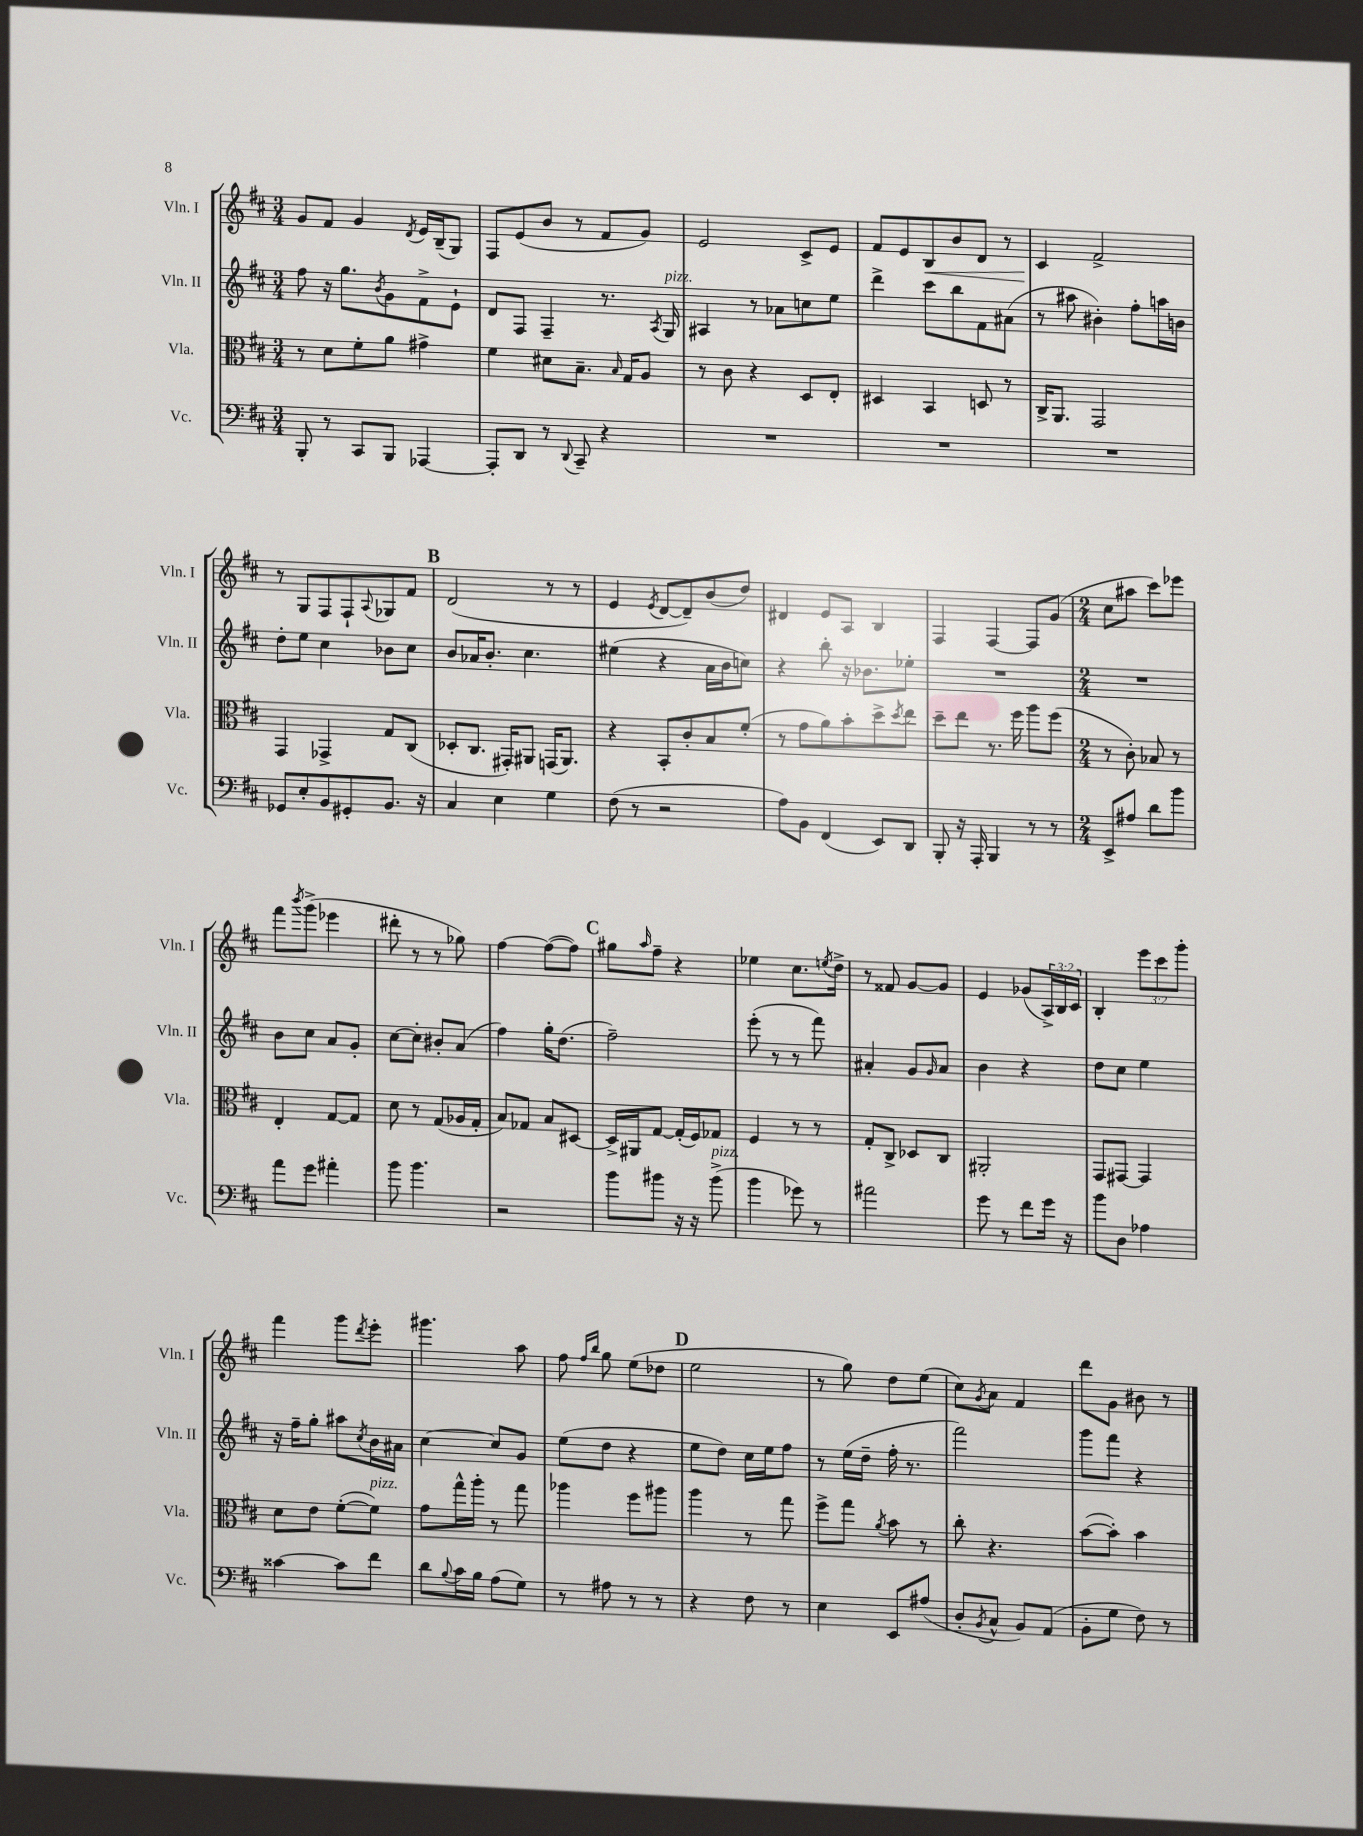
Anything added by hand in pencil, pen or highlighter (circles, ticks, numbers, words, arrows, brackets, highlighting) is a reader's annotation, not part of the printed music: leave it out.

**kern	**kern	**kern	**kern	**dynam
*part4	*part3	*part2	*part1	*part1
*staff4	*staff3	*staff2	*staff1	*staff1
*I"Vc.	*I"Vla.	*I"Vln. II	*I"Vln. I	*
*I'Vc.	*I'Vla.	*I'Vln. II	*I'Vln. I	*
*clefF4	*clefC3	*clefG2	*clefG2	*
*k[f#c#]	*k[f#c#]	*k[f#c#]	*k[f#c#]	*
*M3/4	*M3/4	*M3/4	*M3/4	*
=102	=102	=102	=102	=102
8BBB'/	8r	8ff#\	8g/L	.
8r	8d\L	16r	8f#/J	.
.	.	8.gg\L	.	.
8CC#/L	8f#'\	.	4g/	.
.	.	8qb/	.	.
8BBB/J	8a\J	8g\	.	.
.	.	.	8qd/	.
[4AAA-X/	4g#X^\	8f#^\	16e/LL	.
.	.	.	(16B~/J	.
.	.	8e`\J	8G/J)	.
=103	=103	=103	=103	=103
8AAA-'/L]	4f#\	8d/L	8F#/L	.
8DD/J	.	8F#/J	(8e/	.
8r	8d#X\L	4F#~/	8b/J	.
8qqDD/	.	.	.	.
8CC#~/	8.B~\J	.	8r	.
4r	.	8.r	8f#/L	.
.	16qqB/	.	.	.
.	16G/KL	.	.	.
.	8A/J	.	8g/J)	.
.	.	8qA/	.	.
!	!	!LO:TX:a:i:t=pizz.	!	!
.	.	16G/	.	.
=104	=104	=104	=104	=104
2.r	8r	4A#X/	2e/	.
.	8c#\	.	.	.
.	4r	8r	.	.
.	.	8a-X\L	.	.
.	8D/L	8ccn\	8c#^/L	.
.	8E'/J	8ee\J	8e/J	.
=105	=105	=105	=105	=105
2.r	4D#X/	4ddd^\	8f#/L	.
.	.	.	8e/	.
!	!	!	!	!LO:HP:b
.	4BB/	8ccc#\L	8B/	<
.	.	8bb\	8b/	.
.	8Dn/	8f#\	8d/J	.
.	8r	(8a#X\J	8r	.
=106	=106	=106	=106	=106
2.r	16C#^/KL	8r	4c#/	.
.	8.AA/J	.	.	.
.	.	8aa#X\	.	.
.	2GG/	4b#X'\)	2f#^/	[
.	.	8ff#'\L	.	.
.	.	16aan\L	.	.
.	.	16bn\JJ	.	.
!!LO:LB:g=z
=107	=107	=107	=107	=107
8GG-X/L	4GG/	8dd'\L	8r	.
8E'/	.	8ee\J	8G/L	.
8BB/	4GG-X^/	4cc#\	8F#/	.
8GG#X'/	.	.	8F#`/	.
.	.	.	8qqA/	.
8.BB/J	8G/L	8b-X\L	8G-X/	.
.	(8C#/J	8cc#\J	8f#/J	.
16r	.	.	.	.
!!LO:REH:place=s1:t=B
=108	=108	=108	=108	=108
4C#/	8D-X'/L	8b/L	(2d/	.
.	8.C#/J	16a-X/K	.	.
.	.	8.b'/J	.	.
4E\	.	.	.	.
.	16GG#X'/KL)	.	.	.
.	8AA#X/J	4.cc#\	.	.
4G\	(16GGn/KL	.	8r	.
.	8.AA#/J)	.	.	.
.	.	.	8r	.
=109	=109	=109	=109	=109
(8F#\	4r	(4ee#X\	4e/	.
8r	.	.	.	.
.	.	.	8qe/	.
2r	8BB'/L	4r	[8d/L	.
.	8c#'/	.	8d~/])	.
.	8B/	16a\LL	(8b/	.
.	.	16b\J	.	.
.	(8f#'/J	8ccn\J)	8dd/J)	.
=110	=110	=110	=110	=110
8A\L)	8r	4r	4d#X/	.
8BB\J	8g\L	.	.	.
(4FF#/	8a\)	8bb'\	8e/L	.
.	8b'\	16r	8A/J	.
.	.	8.b-X\L	.	.
8EE/L)	8dd^\	.	4B/	.
.	8qdd/	.	.	.
8DD/J	8ee\J	8ee-X'\J	.	.
=111	=111	=111	=111	=111
8BBB'/	8dd~\L	2.r	4F#/	.
16r	8ee\J	.	.	.
16AAA'/	.	.	.	.
4BBB/	8.r	.	[4F#/	.
.	16ff#\	.	.	.
8r	8aa\L	.	8F#/L]	.
8r	(8ff#\J	.	(8g/J	.
=112	=112	=112	=112	=112
*M2/4	*M2/4	*M2/4	*M2/4	*
8EE^/L	8r	2r	8cc#\L	.
8A#X/J	8c#'\)	.	8aa#X\J	.
8d\L	8B-X/	.	8ccc#\L)	.
8b\J	8r	.	8eee-X\J	.
!!LO:LB:g=z
=113	=113	=113	=113	=113
8a\L	4E'/	8b\L	8fff#\L	.
.	.	.	8qbbb/	.
8g\J	.	8cc#\J	(8ggg^\J	.
4a#X'\	[8G/L	8a/L	4eee-X\	.
.	8G/J]	8g'/J	.	.
=114	=114	=114	=114	=114
8b\	8d\	[8cc#\L	8ddd#X'\	.
4.b\	8r	8cc#'\J]	8r	.
.	(8G/L	8b#X'/L	8r	.
.	16A-X/L	(8a/J	8gg-X\)	.
.	16G'/JJ	.	.	.
=115	=115	=115	=115	=115
2r	8B/L)	4ff#\)	[4ff#\	.
.	8G-X/J	.	.	.
.	8B/L	16gg'\KL	(8ff#\L_	.
.	.	(8.dd\J	.	.
.	[8D#X/J	.	8ff#\J])	.
!!LO:REH:place=s1:t=C
=116	=116	=116	=116	=116
8b\L	16D#^/LL]	2ff#~\)	8gg#X\L	.
.	16AA#X/J	.	.	.
.	.	.	16qqaa/	.
8b#X\J	[8G/J	.	8ff#~\J	.
16r	(16G'/LL]	.	4r	.
16r	16F#/J)	.	.	.
!LO:TX:a:i:t=pizz.	!	!	!	!
(8b#^\	8G-X/J	.	.	.
=117	=117	=117	=117	=117
4b\	4F#/	(8eee'\	4ee-X\	.
.	.	8r	.	.
8g-X\)	8r	8r	8.cc#\L	.
8r	8r	8fff#\)	.	.
.	.	.	8qeen/	.
.	.	.	16dd^\Jk	.
=118	=118	=118	=118	=118
2a#X\	8G'/L	4a#X'/	8r	.
.	8C#^/J	.	8f##X/	.
.	8D-X/L	8g/L	[8g/L	.
.	.	16qqg/	.	.
.	8C#/J	8a#/J	8g/J]	.
=119	=119	=119	=119	=119
8g\	2AA#X'/	4b\	4e/	.
8r	.	.	.	.
8f#\L	.	4r	(8g-X/L	.
16g\Jk	.	.	24A^/L)	.
.	.	.	24B/	.
16r	.	.	.	.
.	.	.	24c#/JJ	.
=120	=120	=120	=120	=120
8b\L	8GG/L	8dd\L	4B'/	.
8D\J	[8GG#X/J	8cc#\J	.	.
4A-X\	4GG#/]	4ee\	12eee\L	.
.	.	.	12ccc#\	.
.	.	.	12ggg'\J	.
!!LO:LB:g=z
=121	=121	=121	=121	=121
[4c##X\	8d\L	16r	4fff#\	.
.	.	16ff#~\KL	.	.
.	8e\J	8gg'\J	.	.
8c##\L]	([8f#'\L	8aa#X\L	8ggg\L	.
.	.	8qcc#/	8qddd/	.
!	!LO:TX:a:i:t=pizz.	!	!	!
8f#\J	8f#\J])	16b\L	8eee'\J	.
.	.	16a#X\JJ	.	.
=122	=122	=122	=122	=122
8d\L	8g\L	[4cc#\	4.ggg#X\	.
8qqB/	.	.	.	.
16c#\L	16gg^^\L	.	.	.
16B\JJ	16aa'\JJ	.	.	.
(8A\L	8r	8cc#/L]	.	.
8G\J)	8gg\	8g/J	8aa\	.
=123	=123	=123	=123	=123
8r	4aa-X\	(8ee\L	8ff#\	.
.	.	.	16qqff#/LL	.
.	.	.	16qqbb/JJ	.
8A#X\	.	8dd\J	8gg\	.
8r	8ff#\L	4r	(8ee\L	.
8r	8aa#X\J	.	8dd-X\J	.
!!LO:REH:place=s1:t=D
=124	=124	=124	=124	=124
4r	4aa\	8ee\L	2ee\	.
.	.	8dd\J)	.	.
8F#\	8r	16cc#\LL	.	.
.	.	16ee\J	.	.
8r	8gg\	8ff#\J	.	.
=125	=125	=125	=125	=125
4E\	8ff#^\L	8r	8r	.
.	8gg\J	(16ee\LL	8gg\)	.
.	.	16dd~\JJ	.	.
.	8qa/	.	.	.
8EE/L	8b\	16ff#'\	8dd\L	.
.	.	8.r	.	.
(8A#X/J	8r	.	(8ee\J	.
=126	=126	=126	=126	=126
8D'/L	8cc#'\	2fff#\)	8cc#\L)	.
8qBB/	.	.	8qg/	.
8C#^^/J	4.r	.	8a\J	.
8BB/L)	.	.	4f#/	.
(8AA/J	.	.	.	.
=127	=127	=127	=127	=127
8BB'\L	([8b\L	8ggg\L	8ddd\L	.
8G\J	8b'\J])	8fff#\J	8g\J	.
8F#\)	4b\	4r	8b#X\	.
8r	.	.	8r	.
==	==	==	==	==
*-	*-	*-	*-	*-
